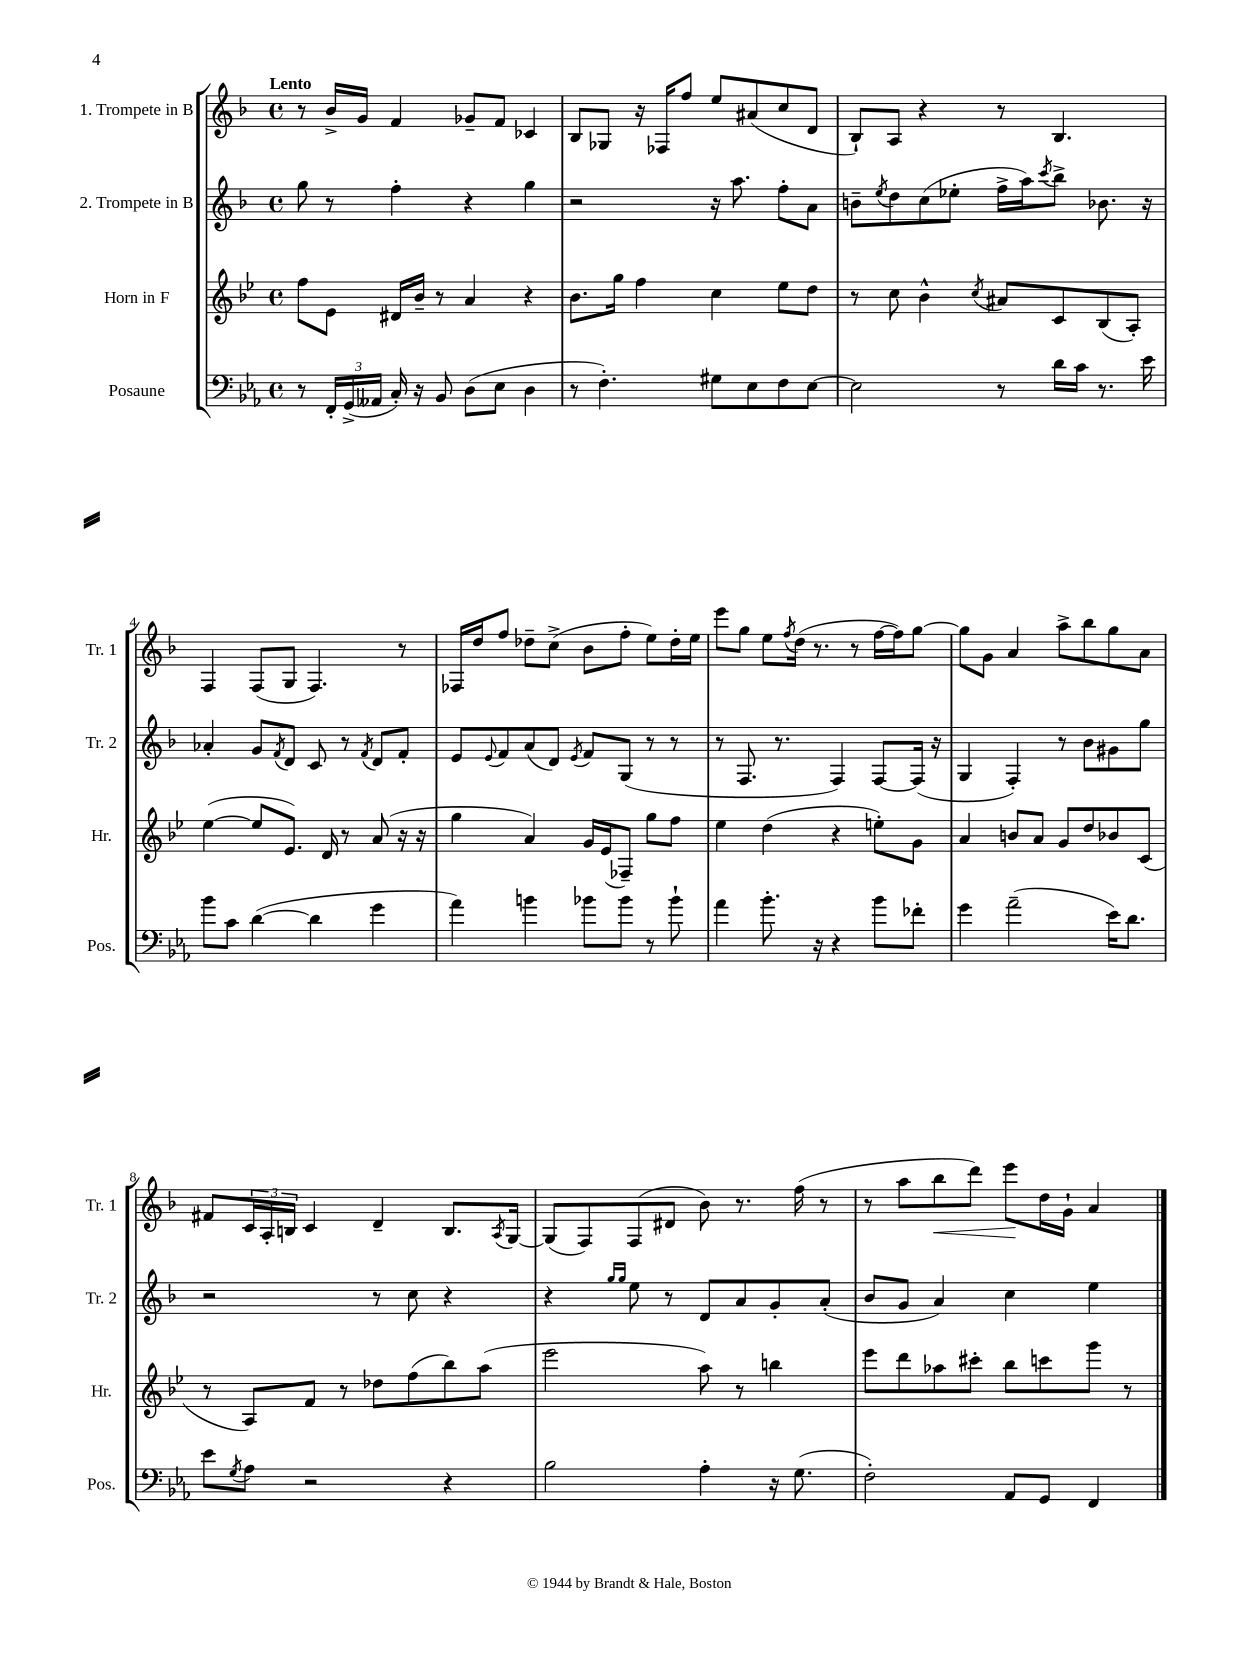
<<
\new StaffGroup <<
\new Staff = "s0" \with { instrumentName = "1. Trompete in B" shortInstrumentName = "Tr. 1" } {
    \clef treble \key f \major \defaultTimeSignature \time 4/4 \tempo "Lento"
    r8 bes'16-> g'16 f'4 ges'8-- f'8 ces'4 |
    bes8 ges8 r16 fes16 f''8 e''8 ais'8( c''8 d'8 |
    bes8-!) a8 r4 r8 bes4. |
    f4 f8( g8 f4.) r8 |
    fes16 d''16 f''8 des''8-- c''8->( bes'8 f''8-. e''8) des''16-. e''16 |
    e'''8 g''8 e''8 \acciaccatura { f''8 } d''16( r8. r8 f''16~ f''16) g''8~ |
    g''8 g'8 a'4 a''8-> bes''8 g''8 a'8 |
    fis'8 \tuplet 3/2 { c'16 a16-. b16 } c'4 d'4-- b8. \acciaccatura { a8 } g16~ |
    g8( f8) f8( dis'8 bes'8) r8. f''16( r8 |
    r8 a''8 bes''8\< d'''8) e'''8\! d''16 g'16-! a'4 \bar "|." |
}
\new Staff = "s1" \with { instrumentName = "2. Trompete in B" shortInstrumentName = "Tr. 2" } {
    \clef treble \key f \major \defaultTimeSignature \time 4/4
    g''8 r8 f''4-. r4 g''4 |
    r2 r16 a''8. f''8-. a'8 |
    b'8-- \acciaccatura { e''8 } d''8 c''8( ees''8-. f''16-> a''16) \acciaccatura { c'''8 } bes''8-> bes'8. r16 |
    aes'4-. g'8 \acciaccatura { f'8 } d'8 c'8 r8 \acciaccatura { f'8 } d'8 f'8-. |
    e'8 \appoggiatura { e'8 } f'8 a'8( d'8) \acciaccatura { e'8 } f'8 g8( r8 r8 |
    r8 f8. r8. f4) f8~ f16( r16 |
    g4 f4-.) r8 bes'8 gis'8 g''8 |
    r2 r8 c''8 r4 |
    r4 \grace { g''16 g''16 } e''8 r8 d'8 a'8 g'8-. a'8-.( |
    bes'8 g'8 a'4) c''4 e''4 \bar "|." |
}
\new Staff = "s2" \with { instrumentName = "Horn in F" shortInstrumentName = "Hr." } {
    \clef treble \key bes \major \defaultTimeSignature \time 4/4
    f''8 ees'8 dis'16 bes'16-- r8 a'4 r4 |
    bes'8. g''16 f''4 c''4 ees''8 d''8 |
    r8 c''8 bes'4-^ \acciaccatura { c''8 } ais'8 c'8 bes8( a8-.) |
    ees''4~( ees''8 ees'8.) d'16 r8 a'8( r16 r16 |
    g''4 a'4) g'16 ees'16( fes8--) g''8 f''8 |
    ees''4 d''4( r4 e''8-.) g'8 |
    a'4 b'8 a'8 g'8 d''8 bes'8 c'8( |
    r8 a8) f'8 r8 des''8 f''8( bes''8) a''8( |
    ees'''2 a''8) r8 b''4 |
    ees'''8 d'''8 aes''8 cis'''8-. bes''8 c'''8 g'''8 r8 \bar "|." |
}
\new Staff = "s3" \with { instrumentName = "Posaune" shortInstrumentName = "Pos." } {
    \clef bass \key ees \major \defaultTimeSignature \time 4/4
    r8 \tuplet 3/2 { f,16-. g,16->( aeses,16 } c16-.) r16 bes,8 d8( ees8 d4 |
    r8 f4.-.) gis8 ees8 f8 ees8~ |
    ees2 r8 d'16 c'16 r8. ees'16 |
    bes'8 c'8 d'4~( d'4 g'4 |
    aes'4) b'4 bes'8 bes'8 r8 bes'8-! |
    aes'4 bes'8.-. r16 r4 bes'8 fes'8-. |
    g'4 aes'2--( ees'16) d'8. |
    ees'8 \acciaccatura { g8 } aes8 r2 r4 |
    bes2 aes4-. r16 g8.( |
    f2-.) aes,8 g,8 f,4 \bar "|." |
}
>>
>>
